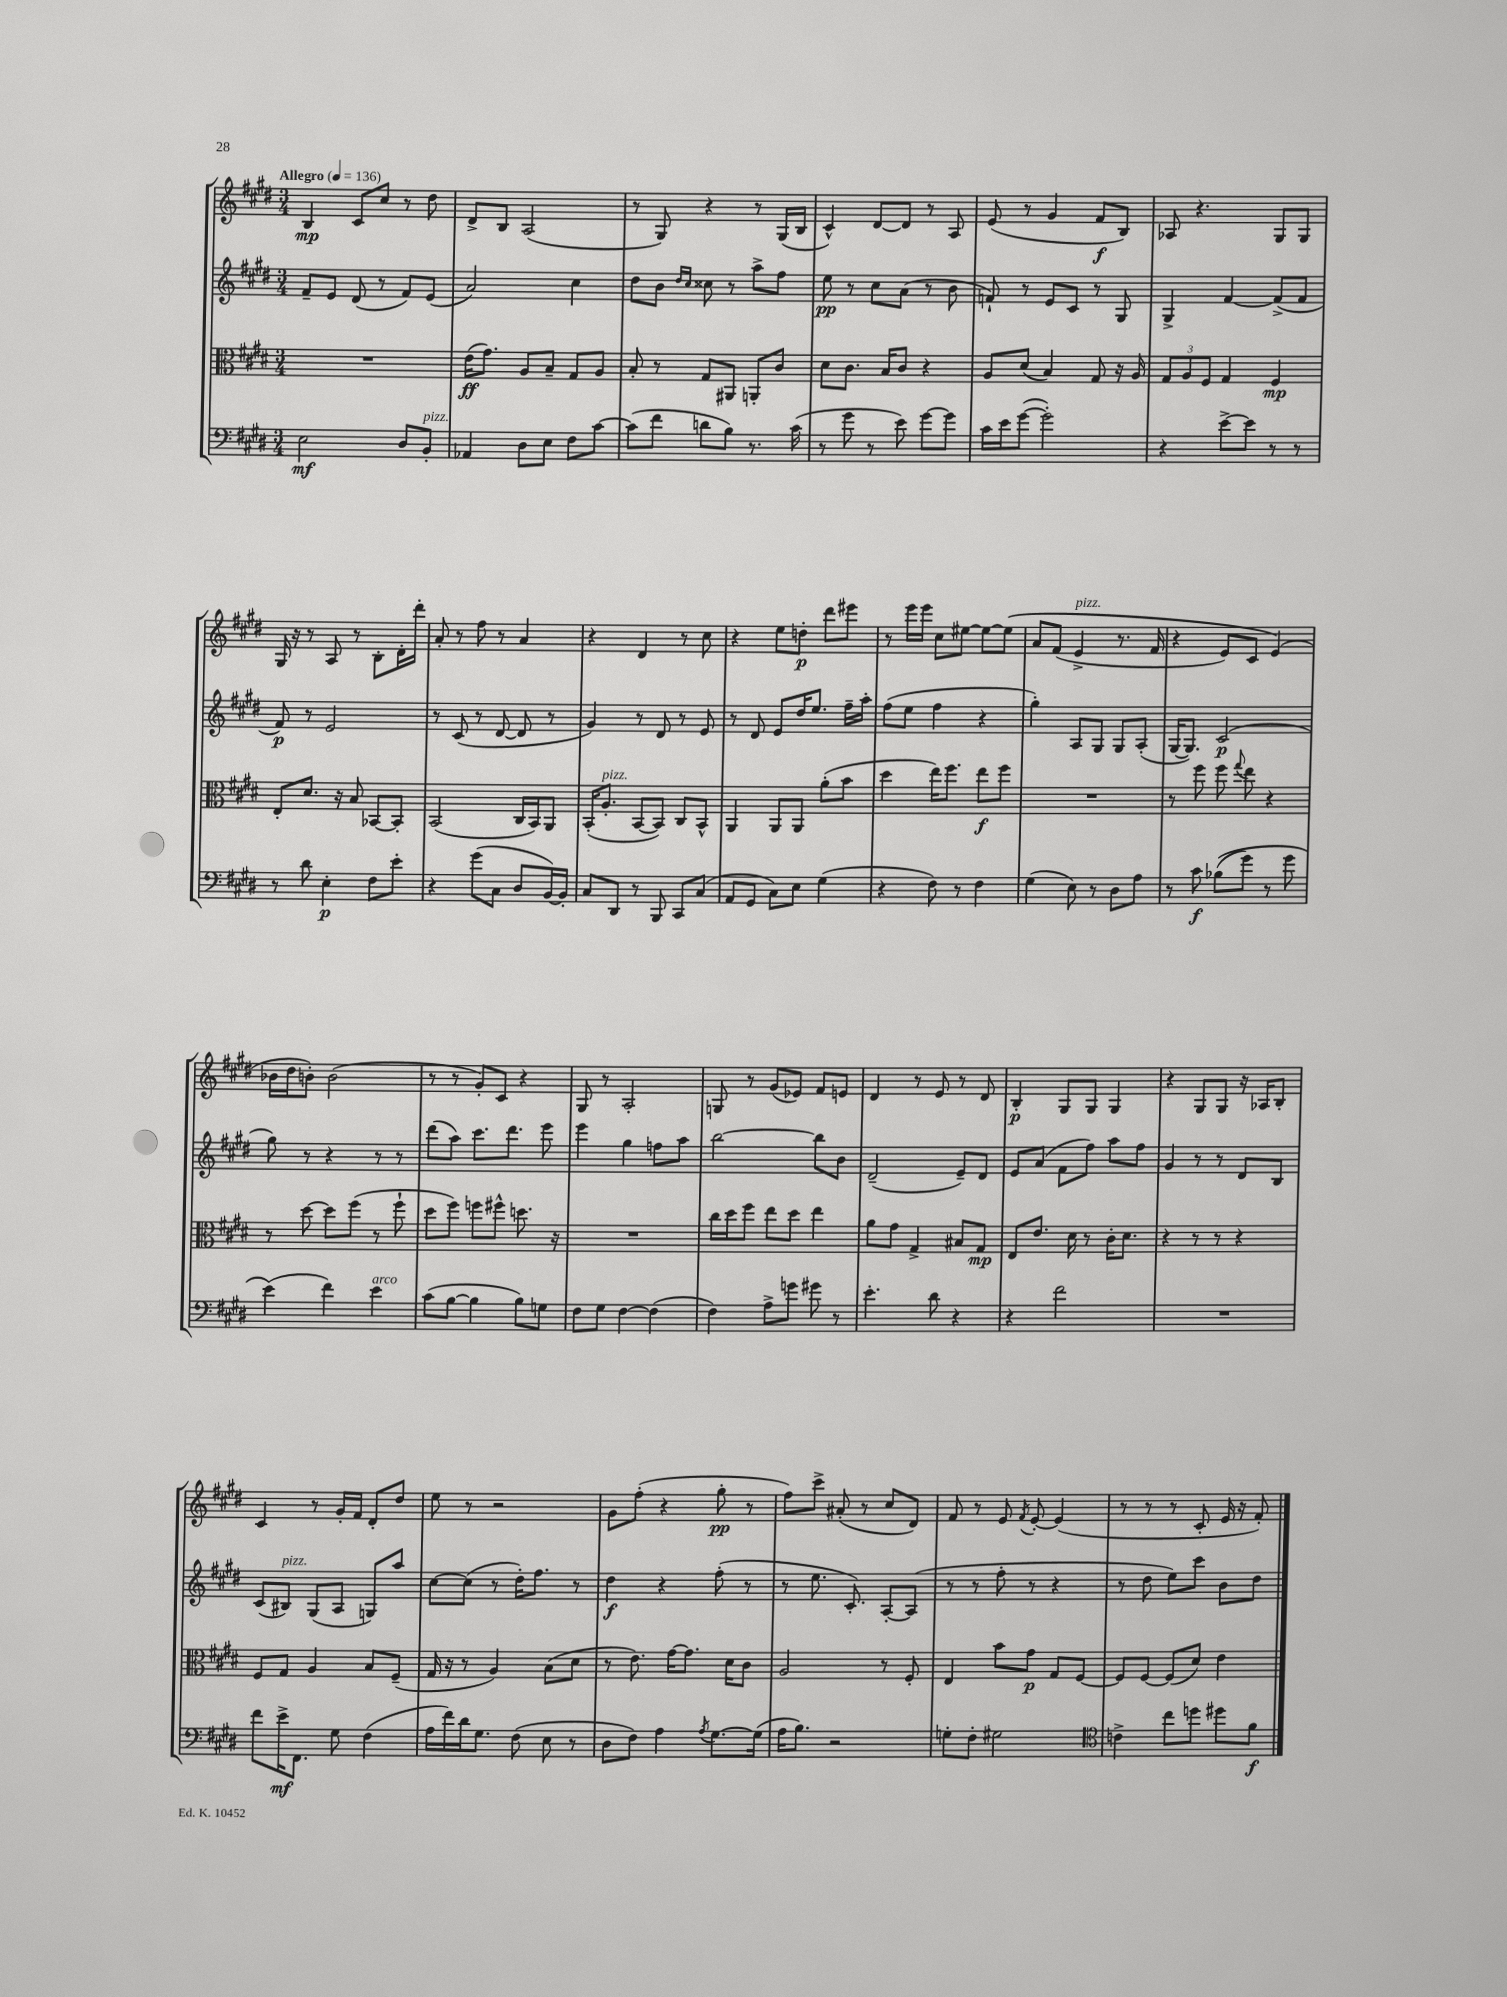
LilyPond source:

<<
\new StaffGroup <<
\new Staff = "s0" {
    \clef treble \key e \major \numericTimeSignature \time 3/4 \tempo "Allegro" 4 = 136
    \autoBeamOff b4\mp cis'8[ cis''8] r8 dis''8 |
    dis'8[-> b8] a2( |
    r8 gis8) r4 r8 gis16[( b16] |
    cis'4-^) dis'8[~ dis'8] r8 a8 |
    e'8( r8 gis'4 fis'8[\f b8]) |
    aes8 r4. gis8[ gis8] |
    gis16 r16 r8 a8 r8 b8[-. dis'16-. dis'''16]-. |
    a'8-. r8 fis''8 r8 a'4 |
    r4 dis'4 r8 cis''8 |
    r4 e''8[ d''8]-.\p dis'''8[ eis'''8] |
    r8 e'''16[ e'''16] cis''8[ eis''8]~ eis''8[~ eis''8]\( |
    a'8[ fis'8]( e'4->^\markup { \italic "pizz." } r8. fis'16 |
    r4 e'8[) cis'8] e'4(\) |
    bes'16[ dis''16 b'8]-.) b'2( |
    r8 r8 gis'8[-.) cis'8] r4 |
    gis8 r8 a2-. |
    g8 r8 gis'8[( ees'8]) fis'8[ e'8] |
    dis'4 r8 e'8 r8 dis'8 |
    b4-.\p gis8[ gis8] gis4 |
    r4 gis8[ gis8] r16 aes16[ b8]-. |
    cis'4 r8 gis'16[-. fis'16] dis'8[-. dis''8] |
    e''8 r8 r2 |
    gis'8[ fis''8]-.( r4 gis''8-.\pp r8 |
    fis''8[) cis'''8]-> ais'8-.( r8 cis''8[ dis'8]) |
    fis'8 r8 e'8 \acciaccatura { fis'8 } e'8~-. e'4( |
    r8 r8 r8 cis'8-. e'16 r16 fis'8-.) \bar "|." |
}
\new Staff = "s1" {
    \clef treble \key e \major \numericTimeSignature \time 3/4
    \autoBeamOff fis'8[-- e'8] dis'8( r8 fis'8[) e'8]( |
    a'2) cis''4 |
    dis''8[ b'8] \grace { dis''16[ cis''16] } cisis''8 r8 a''8[-> fis''8] |
    e''8\pp r8 cis''8[ a'8]( r8 b'8 |
    f'8-!) r8 e'8[ cis'8] r8 gis8 |
    gis4-> fis'4~ fis'8[->( fis'8] |
    fis'8\p) r8 e'2 |
    r8 cis'8( r8 dis'8~ dis'8 r8 |
    gis'4) r8 dis'8 r8 e'8 |
    r8 dis'8 e'8[ dis''16 e''8.] fis''16[-- a''16]-. |
    fis''8[( e''8] fis''4 r4 |
    gis''4-.) a8[ gis8] gis8[ a8]-.( |
    gis16[~ gis8.]) cis'2\p( |
    gis''8) r8 r4 r8 r8 |
    dis'''8[( a''8]) cis'''8.[ dis'''8.] e'''8 |
    e'''4 gis''4 f''8[ a''8] |
    b''2~ b''8[ b'8] |
    dis'2--( e'8[--) dis'8] |
    e'8[ a'8]( fis'8[ fis''8]) a''8[ fis''8] |
    gis'4 r8 r8 dis'8[ b8] |
    cis'8[( bis8]^\markup { \italic "pizz." }) gis8[( a8] g8[) a''8] |
    cis''8[~ cis''8]( r8 dis''16[-.) fis''8.] r8 |
    dis''4\f r4 fis''8-.( r8 |
    r8 e''8. cis'8.-.) a8[~-. a8]( |
    r8 r8 fis''8-. r8 r4 |
    r8 dis''8 e''8[) cis'''8] b'8[ dis''8] \bar "|." |
}
\new Staff = "s2" {
    \clef alto \key e \major \numericTimeSignature \time 3/4
    \autoBeamOff R2. |
    e'16[\ff( gis'8.]) a8[ b8]-- gis8[ a8] |
    b8-. r8 gis8[ ais,8] a,8[-. cis'8] |
    dis'8[ cis'8.] b16[ cis'8] r4 |
    a8[ dis'8]( b4) gis8 r16 a16 |
    \tuplet 3/2 { gis8[ a8 fis8] } gis4 fis4\mp |
    e8[-. dis'8.] r16 b8 bes,8[~ bes,8]-. |
    b,2( cis16[ b,16) a,8] |
    b,16[-.( a8.]-.^\markup { \italic "pizz." } b,8[~ b,8]) cis8[ b,8]-^ |
    a,4 a,8[ a,8] a'8[-.( b'8] |
    dis''4 e''16[) fis''8.] e''8[\f fis''8] |
    R2. |
    r8 fis''8 fis''8 \appoggiatura { gis''8 } e''8 r4 |
    r8 dis''8~ dis''8[ fis''8]( r8 fis''8-! |
    dis''8[ fis''8]) f''8[ fis''8]-^ d''8. r16 |
    R2. |
    cis''16[ dis''16 fis''8] e''8[ dis''8] e''4 |
    a'8[ gis'8] gis4-> bis8[ gis8]\mp |
    e8[ e'8.] dis'16 r8 cis'16[-. dis'8.] |
    r4 r8 r8 r4 |
    fis8[ gis8] a4 b8[ fis8]--( |
    gis16 r16 r8 a4) b8[( dis'8] |
    r8 e'8.) gis'16[~ gis'8.] dis'16[ cis'8] |
    a2 r8 fis8-. |
    e4 b'8[ gis'8]\p gis8[ fis8]~ |
    fis8[ fis8]~ fis8[( dis'8]) e'4 \bar "|." |
}
\new Staff = "s3" {
    \clef bass \key e \major \numericTimeSignature \time 3/4
    \autoBeamOff e2\mf dis8[ b,8]-.^\markup { \italic "pizz." } |
    aes,4 dis8[ e8] fis8[ cis'8]~ |
    cis'8[( fis'8] d'8[ b8]) r8. cis'16( |
    r8 gis'8 r8 e'8) gis'8[~ gis'8] |
    cis'16[ e'16 gis'8]~( gis'2-.) |
    r4 e'8[~-> e'8] r8 r8 |
    r8 dis'8 e4-.\p fis8[ e'8]-. |
    r4 gis'8[( cis8] dis8[ b,16~) b,16]-. |
    cis8[ dis,8] r8 b,,8 cis,8[ cis8]( |
    a,8[ gis,8] cis8[) e8] gis4( |
    r4 fis8) r8 fis4 |
    gis4( e8) r8 dis8[ a8] |
    r8 cis'8\f bes8[(\( gis'8]) r8 gis'8 |
    e'4(\) fis'4) e'4^\markup { \italic "arco" } |
    cis'8[( b8]~ b4 b8[) g8] |
    fis8[ gis8] fis4~ fis4( |
    fis4) a8[-> g'8] gis'8 r8 |
    e'4.-. dis'8 r4 |
    r4 fis'2 |
    R2. |
    fis'8[ e'16->\mf fis,8.] gis8 fis4( |
    a16[ fis'16) dis'16 gis8.] fis8( e8 r8 |
    dis8[ fis8]) a4 \acciaccatura { a8 } gis8.[~ gis16]( |
    a16[ b8.]) r2 |
    g8[-. fis8]-. gis2 |
    \clef tenor c'4-> cis''8[ d''8] dis''8[ fis'8]\f \bar "|." |
}
>>
>>
\layout { \context { \Score \remove "Bar_number_engraver" } }
